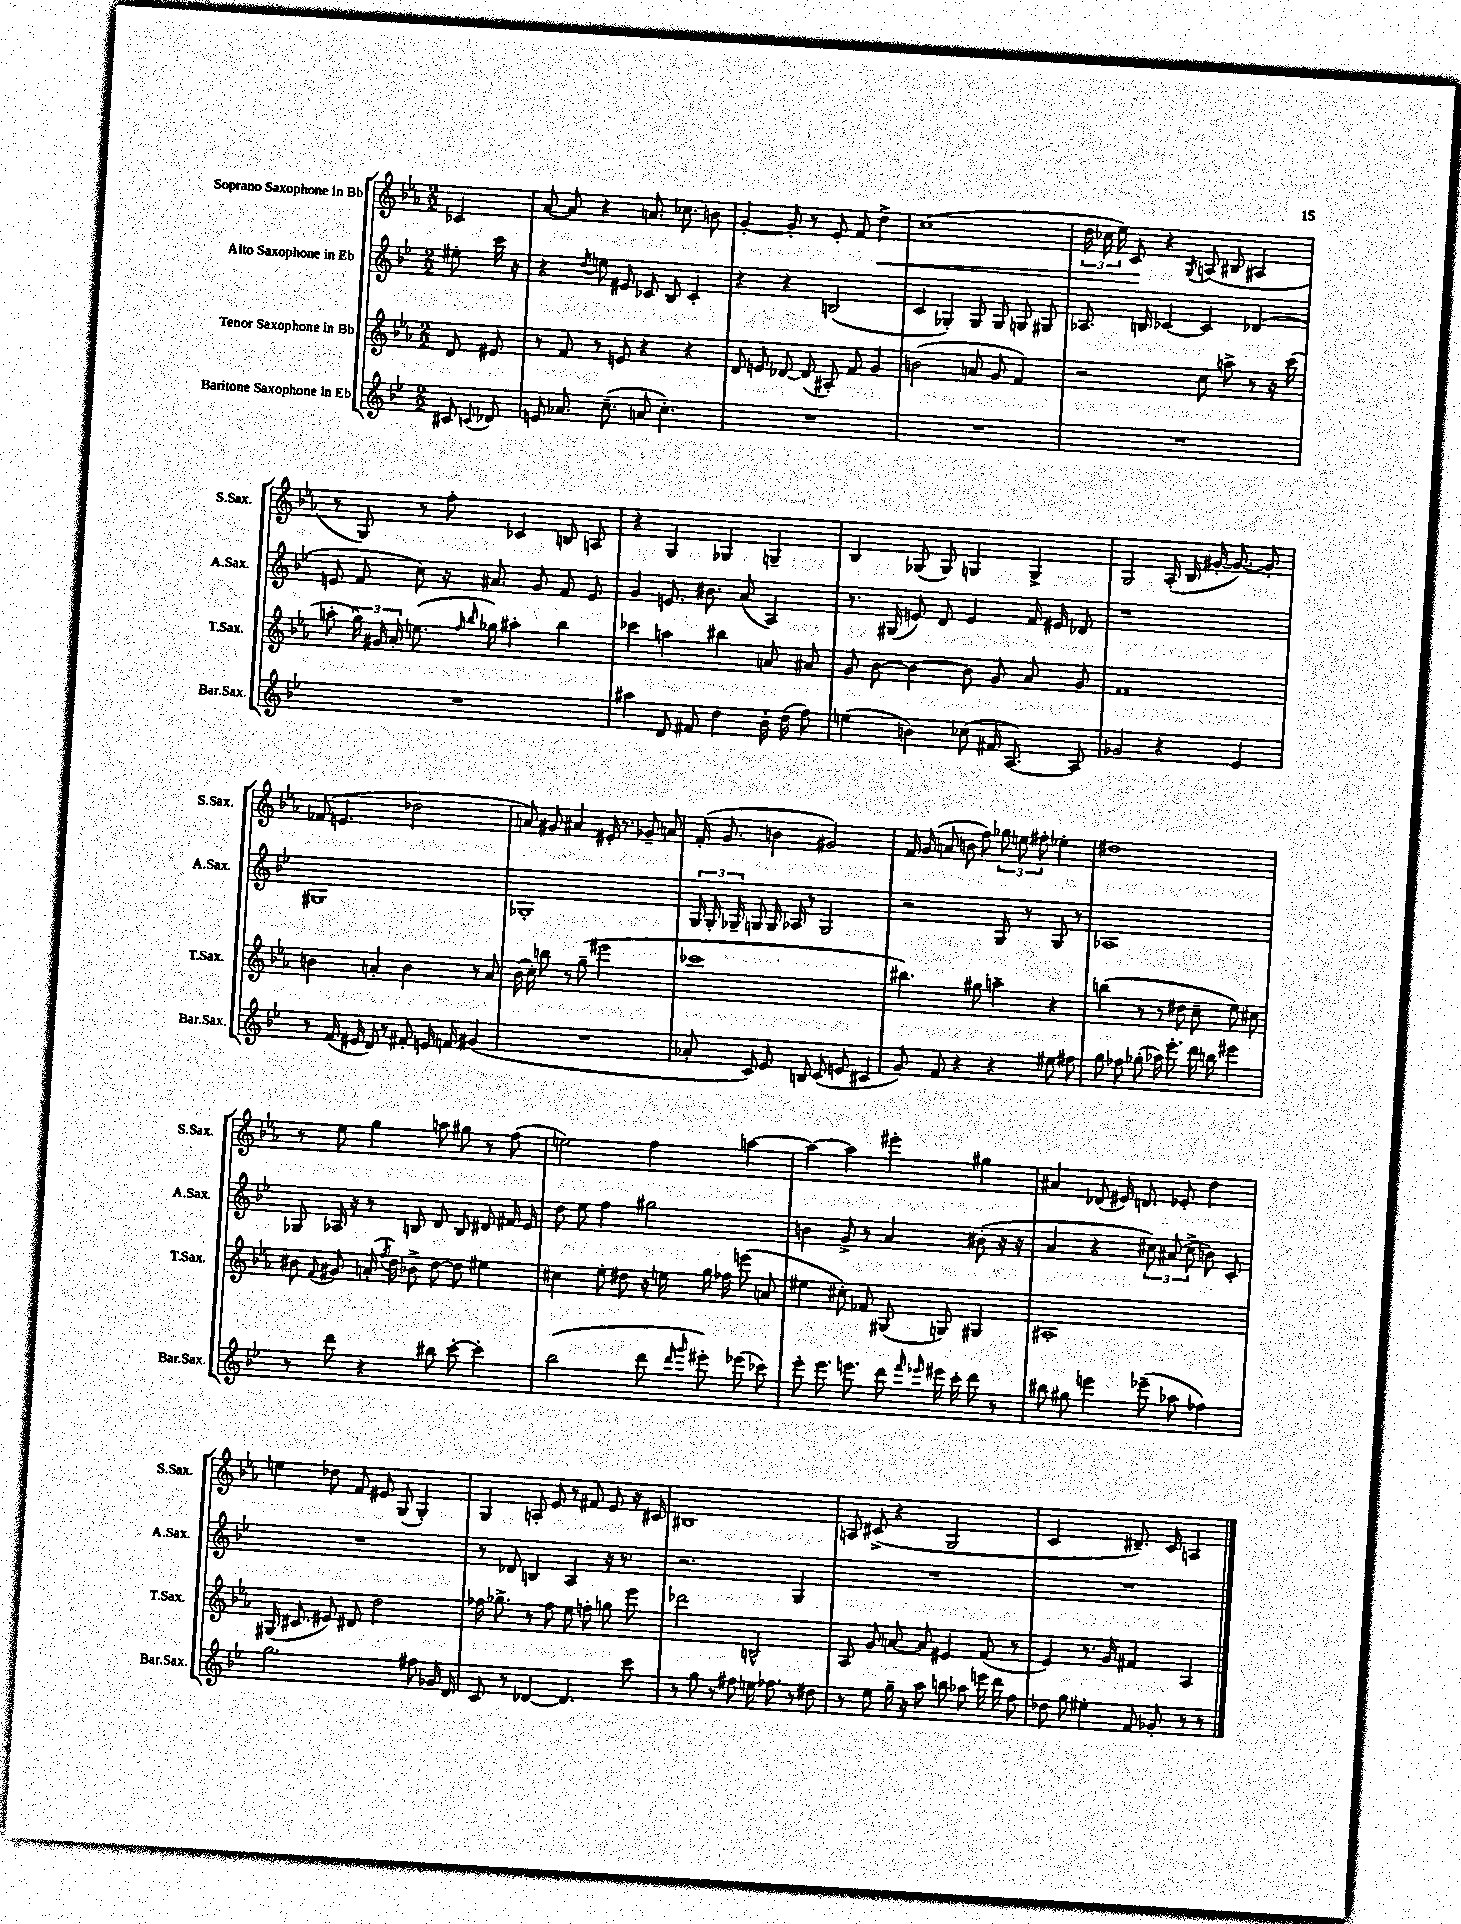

**kern	**kern	**kern	**kern
*staff4	*staff3	*staff2	*staff1
*clefG2	*clefG2	*clefG2	*clefG2
*k[b-e-]	*k[b-e-a-]	*k[b-e-]	*k[b-e-a-]
*M2/2	*M2/2	*M2/2	*M2/2
8c#/	8d/	8ee#'\	4c-/
8qqc/	.	.	.
8d-/	8e#/	16ccc\	.
.	.	16r	.
=	=	=	=
8e/	8r	4r	[8a-/
8.a-/	8f/	.	8a-/]
.	.	8qdd/	.
.	8r	8ee\	4r
(8.cc~\	.	.	.
.	8e/	8e#/	.
8a/	4r	8c-/	8.a/
4.cc'\)	.	8B-/	.
.	.	.	8.cc-\
.	4r	4c-'/	.
.	.	.	8b\
=	=	=	=
1r	8d/	4r	[4g'/
.	8e/	.	.
.	[8d-/	4r	8g'/]
.	(8d-/]	.	8r
.	8A#'/)	(2B/	8e-'/
.	8f/	.	8f/
.	4g/	.	4dd^\
=	=	=	=
1r	(2b\	4c/	(1cc
.	.	4G-'/)	.
.	8a/	8G-/	.
.	8g/	8G-/	.
.	4f/)	8G/	.
.	.	8G#/	.
=	=	=	=
1r	2r	8.A-/	24dd\
.	.	.	24cc-\
.	.	.	24ee-\)
.	.	.	8c/
.	.	16B/	.
.	.	[4c-/	4r
.	.	.	8qG/
.	8cc\	4c-/]	(8A/
.	8aa^\	.	8B#/
.	8r	(4d-/	4A#/
.	16r	.	.
.	(16ccc\	.	.
=	=	=	=
1r	8aa'\	8e/	8r
.	24gg\)	8f/	8G/)
.	24g#/	.	.
.	24a-'/	.	.
.	(8.ee\	8cc\)	8r
.	.	16r	8ff'\
.	16qqff/	.	.
.	16qqbb-/	.	.
.	16gg-\)	8.a#/	.
.	4aa#'\	.	4c-/
.	.	8g/	.
.	4bb-\	8f/	8B/
.	.	8e/	8A/
=	=	=	=
4aa#\	4ccc-\	4g/	4r
8d/	4aa\	8.e/	4G/
8f#/	.	.	.
.	.	8.b#\	.
4dd\	4bb#\	.	4G-/
.	.	(8a/	.
16b-'\	8a/	4A/)	4G~/
(16dd\	.	.	.
8ff\)	8a#/	.	.
=	=	=	=
(4ee\	8g/	8.r	4B-/
.	[8b-\	.	.
.	.	(16G#/	.
4b\)	4b-\_	8e/)	(8G-/
.	.	8d/	8G-/)
(8cc-\	8b-\]	4e/	4G/
16f#/	8g/	.	.
[8.A/)	.	.	.
.	8a-/	16f/	4G^/
.	.	16e#/	.
8A/]	8g/	8d-/	.
=	=	=	=
2g-/	1f	1r	2G/
4r	.	.	(16A-'/
.	.	.	16B-/
.	.	.	[16g#'/
.	.	.	8.g#/_)
4e-/	.	.	.
.	.	.	8g#'/]
=	=	=	=
8r	4b\	1G#	(8f-/
(16f/	.	.	4.e/
16e#/	.	.	.
8d/)	4a'/	.	.
8r	.	.	.
8f#'/	4b\	.	2dd-\
16e/	.	.	.
16f/	.	.	.
(4g#/	8r	.	.
.	8a/	.	.
=	=	=	=
1r	(16b-\	1G-'	8a/)
.	16cc'\)	.	.
.	8bb\	.	8g#/
.	8r	.	4a#/
.	(8gg~\	.	.
.	2eee#\	.	16e#'/
.	.	.	8.r
.	.	.	8g-~/
.	.	.	8a/
=	=	=	=
8a-'/	1ccc-	24G/	(16f'/
.	.	24G'/	.
.	.	.	8.g/
.	.	24G-~/	.
8c/)	.	8G/	.
8e-/	.	16G/	4b\
.	.	16A-/	.
8B/	.	8r	.
(8c/	.	2G/	2g#/)
8e/	.	.	.
4c#/	.	.	.
=	=	=	=
8g/)	4.bb#\)	2r	16f/
.	.	.	(16g/
8f/	.	.	8a/
4r	.	.	8b\
.	8gg#\	.	8ff\)
4r	4aa~\	8G/	12gg-\
.	.	.	12ee\
.	.	8r	.
.	.	.	12ff#'\
8ee#\	4r	8G/	4ee-'\
8ff#\	.	8r	.
=	=	=	=
8gg\	(4bb\	1A-	1dd#
8ff-\	.	.	.
(8gg-'\	8r	.	.
16aa-\)	8r	.	.
8.eee-'\	.	.	.
.	8dd#\	.	.
16ddd\	8cc~\	.	.
16bb\	.	.	.
4eee#\	8ee-\)	.	.
.	8cc#\	.	.
=	=	=	=
8r	8b#\	8G-/	8r
.	8qqf/	.	.
8ddd\	8g#/	16A-/	8ee-\
.	.	16r	.
4r	(16a'/	8r	4gg\
.	8qff/	.	.
.	16dd\)	.	.
.	8b-^\	8B/	.
8bb#\	[8dd\	8d/	8aa\
[8ccc'\	8dd\]	8B/	8gg#\
4ccc'\]	4ee#\	8d#/	8r
.	.	16f#/	(8ff\
.	.	16e-/	.
=	=	=	=
(2bb-\	4cc#\	8dd\	2ee\)
.	.	8ee-\	.
.	8ee-'\	4ff\	.
.	8dd#\	.	.
8ddd\	16r	2gg#\	4ff\
.	16ee\	.	.
16qqddd/	.	.	.
16qqggg/	.	.	.
8eee#'\)	16gg\	.	.
.	16ff-\	.	.
(8eee-\	(8eee\	.	[4aa\
8ccc-\)	8a/	.	.
=	=	=	=
8eee-'\	4ee#\	4b\	4aa\_
8.eee-\	.	.	.
.	8cc#'\)	8g^/	4aa\]
8.eee\	.	.	.
.	8f-/	8r	.
8ddd\	(8G#/	4a/	4eee#'\
16qqfff/	.	.	.
16qqeee-/	.	.	.
16eee#\	8G/)	.	.
16ccc'\	.	.	.
8ddd\	4G#/	(8b#'\	4gg#\
8r	.	16r	.
.	.	16r	.
=	=	=	=
8bb#\	1A#'	4a/	4a#/
8gg#\	.	.	.
4eee\	.	4r	(8d-/
.	.	.	16e#/)
.	.	.	8.d/
(8eee-~\	.	12cc#\)	.
.	.	(12a#/	.
8aa-\	.	.	8e-'/
.	.	12cc#^\	.
4ff-\)	.	8b\)	4dd\
.	.	8c'/	.
=	=	=	=
2.gg\	(16G#/	1r	4ee\
.	8.c#/	.	.
.	8e#/)	.	8dd-\
.	8d#/	.	8f/
.	2dd\	.	8e#/
.	.	.	(8G/
8ff#\	.	.	4G'/)
16g-/	.	.	.
16d/	.	.	.
=	=	=	=
8c/	16ff-\	8r	4G/
.	8.gg-^\	.	.
8r	.	8d-/	.
[4d-/	8r	4B/	8A'/
.	8ff-\	.	8e-/
4.d-/]	8ee-\	4A/	8r
.	8ff'\	.	8f#/
.	8gg\	16r	8e-/
.	.	8.r	.
8ccc\	8eee-\	.	16r
.	.	.	16c#/
=	=	=	=
8r	2ddd-\	2.r	1B#
8gg\	.	.	.
8r	.	.	.
8ff#\	.	.	.
16ee\	2B^^/	.	.
8.ff-\	.	.	.
8r	.	4G/	.
8dd#\	.	.	.
=	=	=	=
8r	8A-/	1r	8A/
8ee-\	8g/	.	(8c#^/
16gg~\	[8a/	.	4r
16r	.	.	.
8aa\	8a/]	.	.
8bb\	4e#/	.	2G/
8aa-\	.	.	.
16eee\	(8f/	.	.
16ddd\	.	.	.
8ff\	8r	.	.
=	=	=	=
8dd-\	4e-/)	1r	2c/
8gg\	.	.	.
4ee#'\	8.r	.	.
.	16g/	.	.
8f/	4f#/	.	8.d#~/)
8g-'/	.	.	.
.	.	.	16c/
8r	4A-/	.	4A/
8r	.	.	.
==	==	==	==
*-	*-	*-	*-
